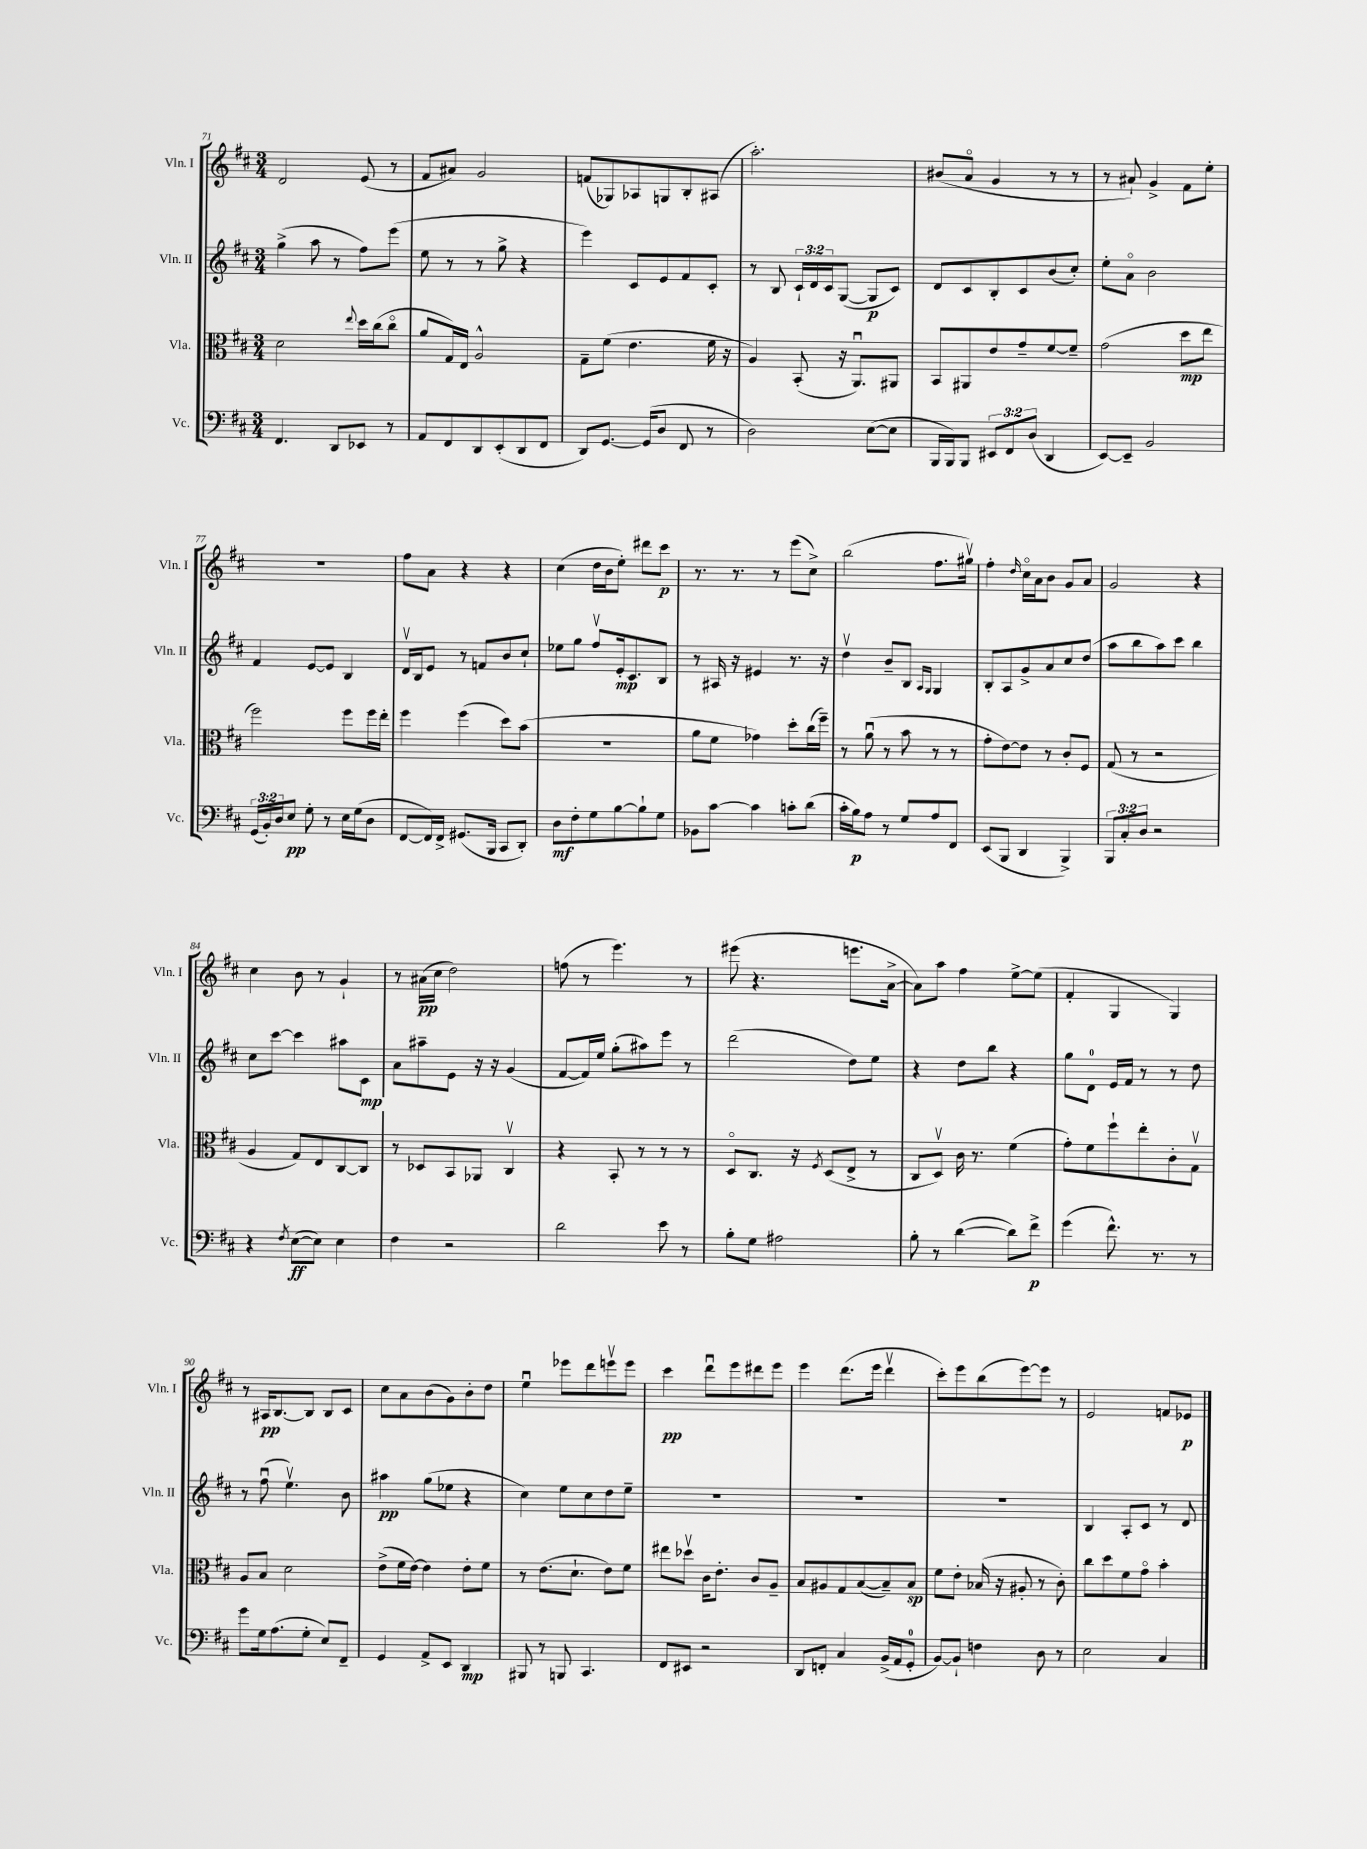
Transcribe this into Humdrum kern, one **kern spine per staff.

**kern	**kern	**kern	**kern
*staff4	*staff3	*staff2	*staff1
*clefF4	*clefC3	*clefG2	*clefG2
*k[f#c#]	*k[f#c#]	*k[f#c#]	*k[f#c#]
*M3/4	*M3/4	*M3/4	*M3/4
4.FF#	2d	(4gg^	2d
.	.	8aa	.
8DD	.	8r	.
.	8qqee	.	.
8EE-	16dd	8ff#)	(8e
.	(16cc#	.	.
8r	8cc#o	(8eee	8r
=	=	=	=
8AA	8a	8ee	8f#
8FF#	16G)	8r	8a#)
.	16E	.	.
8DD	2A^^	8r	2g
(8EE'	.	8gg^	.
8DD	.	4r	.
8FF#	.	.	.
=	=	=	=
8DD)	8G~	4eee)	(8f
[8.GG	(8f#	.	8G-)
.	4.e	8c#	8A-
(16GG]	.	.	.
8D	.	8e	8G
8FF#	.	8f#	8B'
8r	16f#	8c#'	(8A#
.	16r	.	.
=	=	=	=
2D)	4A)	8r	2.aa')
.	.	8B	.
.	(8BB'	24c#`	.
.	.	24d	.
.	.	24c#	.
.	16r	([8G	.
.	8.AAu)	.	.
([8E	.	8G]	.
8E]	8AA#	8c#)	.
=	=	=	=
16BBB	8BB	8d	(8b#
16BBB)	.	.	.
8BBB	8AA#	8c#	8ao
12EE#	8e	8B'	4g
12FF#	.	.	.
.	8g~	8c#	.
(12D	.	.	.
4DD	[8f#	(8b	8r
.	8f#~]	8cc#')	8r
=	=	=	=
[8EE)	(2g	8ee'	8r
8EE~]	.	8ao	8a#`)
2BB	.	2b	4g^
.	8dd	.	8f#
.	8ee	.	8ee'
=	=	=	=
(24GG	2ff#)	4f#	2.r
24BB')	.	.	.
24D	.	.	.
8E	.	.	.
8G'	.	[8e	.
8r	.	8e]	.
16E	8ff#	4B	.
(16G	.	.	.
8D	16ff#	.	.
.	16ee'	.	.
=	=	=	=
[8FF#	4ff#	16dv	8ff#
.	.	16B	.
16FF#])	.	8e	8a
16FF#^	.	.	.
(8.GG#	(4ff#	8r	4r
.	.	8f	.
16BBB	.	.	.
8CC#	8dd)	8b	4r
8DD')	(8b	8cc#`	.
=	=	=	=
8D	2.r	8ee-	(4cc#
8F#'	.	8gg	.
8G	.	8ff#v	16dd
.	.	.	16b
[8B	.	16e'	8ee')
.	.	8.c#	.
8B`]	.	.	8ddd#
8G	.	8B	8ccc#
=	=	=	=
8BB-	8a	8r	8.r
[8c#	8f#	16A#	.
.	.	16r	8.r
4c#]	4g-)	4e#	.
.	.	.	8r
8c'	8dd'	8.r	(8eee
(8d	(16cc#	.	8cc#^)
.	16ff#~)	16r	.
=	=	=	=
16c#'	8r	4ddv	(2bb
16B)	.	.	.
8A	(8au	.	.
8r	8r	8b~	.
8G	8b	8B	.
.	.	16qqA	.
.	.	16qqG	.
8A	8r	4G	8.ff#
8FF#	8r	.	.
.	.	.	16gg#v)
=	=	=	=
(8EE	8g'	8B'	4ff#'
8BBB	[8e)	8A	.
.	.	.	16qqdd
4DD	8e]	8g^	16cc#o
.	.	.	16a
.	8r	8a	8b
4BBB^)	8c#'	8cc#	8g
.	8F#	(8dd	8a
=	=	=	=
12BBB	(8G	8aa	2g
12C#'	.	.	.
.	8r	8bb	.
12D	.	.	.
2r	2r	8aa)	.
.	.	8ccc#	.
.	.	4bb	4r
=	=	=	=
4r	4A	8cc#	4cc#
.	.	[8ccc#	.
8qF#	.	.	.
([8E	8G)	4ccc#]	8b
8E])	8E	.	8r
4E	[8C#	8aa#	4g`
.	8C#]	8c#	.
=	=	=	=
4F#	8r	8a	8r
.	8D-	8aa#~	(16a#
.	.	.	16cc#
2r	8BB	8e	2dd)
.	8AA-	16r	.
.	.	16r	.
.	4C#v	(4g	.
=	=	=	=
2d	4r	[8f#	(8ff
.	.	16f#])	8r
.	.	16ee	.
.	8BB'	(8gg'	4.eee)
.	8r	8aa#)	.
8e	8r	8eee	.
8r	8r	8r	8r
=	=	=	=
8B'	8Do	(2ddd	(8eee#
8G	8.C#	.	4.r
2A#	.	.	.
.	16r	.	.
.	8qF#	.	.
.	(8D	.	.
.	8E^	8dd)	8.eee
.	8r	8ee	.
.	.	.	[16a^
=	=	=	=
8B'	8C#	4r	8a])
8r	8Dv)	.	8aa
([4d	16c#	8dd	4ff#
.	8.r	.	.
.	.	8bb	.
8d])	(4f#	4r	[8ee^
8f#^	.	.	(8ee]
=	=	=	=
(4g	8g')	8gg	4f#'
.	8f#	8d	.
8.f#^^)	8ff#`	16e	4G
.	.	16f#	.
.	8ee'	8r	.
8.r	.	.	.
.	8c#'	8r	4G)
8r	8Gv	8dd	.
=	=	=	=
8g	8A	8r	8r
16G	8B	(8ff#u	16A#
(8.A	.	.	[8.B
.	2d	4.eev)	.
8G'	.	.	8B]
8E)	.	.	8B
8FF#~	.	8b	8c#
=	=	=	=
4GG	(8e^	4aa#	8cc#
.	16f#	.	8a
.	[16e)	.	.
8AA^	4e]	(8gg	(8b
8EE	.	8ee-	8g)
4DD	8e'	4r	8b'
.	8f#	.	8dd
=	=	=	=
8BBB#	8r	4cc#)	4eeu
8r	(8.e	.	.
8BBB	.	8ee	8eee-
.	8.d`	.	.
4.CC#	.	8cc#	8ddd
.	8e)	8dd	8eeev
.	8f#	8ee~	8eee
=	=	=	=
8FF#	8ee#	2.r	4ccc#
8EE#	8dd-v	.	.
2r	16c#	.	8dddu
.	8.e'	.	.
.	.	.	8eee
.	8c#	.	8ddd#
.	8A~	.	8eee
=	=	=	=
8DD	8B	2.r	4eee
8FF'	8A#	.	.
4C#	8G	.	(8.ddd
.	([8B	.	.
.	.	.	16eee
(16BB^	8B~])	.	4dddv
16AA	.	.	.
8GG'	8B	.	.
=	=	=	=
[8BB)	8f#	2.r	8ccc#')
8BB`]	8e'	.	8eee
4F	(16B-	.	(8bb
.	16r	.	.
.	8A#'	.	[8eee)
8D	8r	.	8eee]
8r	8c#')	.	8r
=	=	=	=
2E	8cc#	4B	2e
.	8dd	.	.
.	8f#	8A'	.
.	8go	8c#	.
4C#	4b'	8r	8f
.	.	8d	8e-
==	==	==	==
*-	*-	*-	*-
